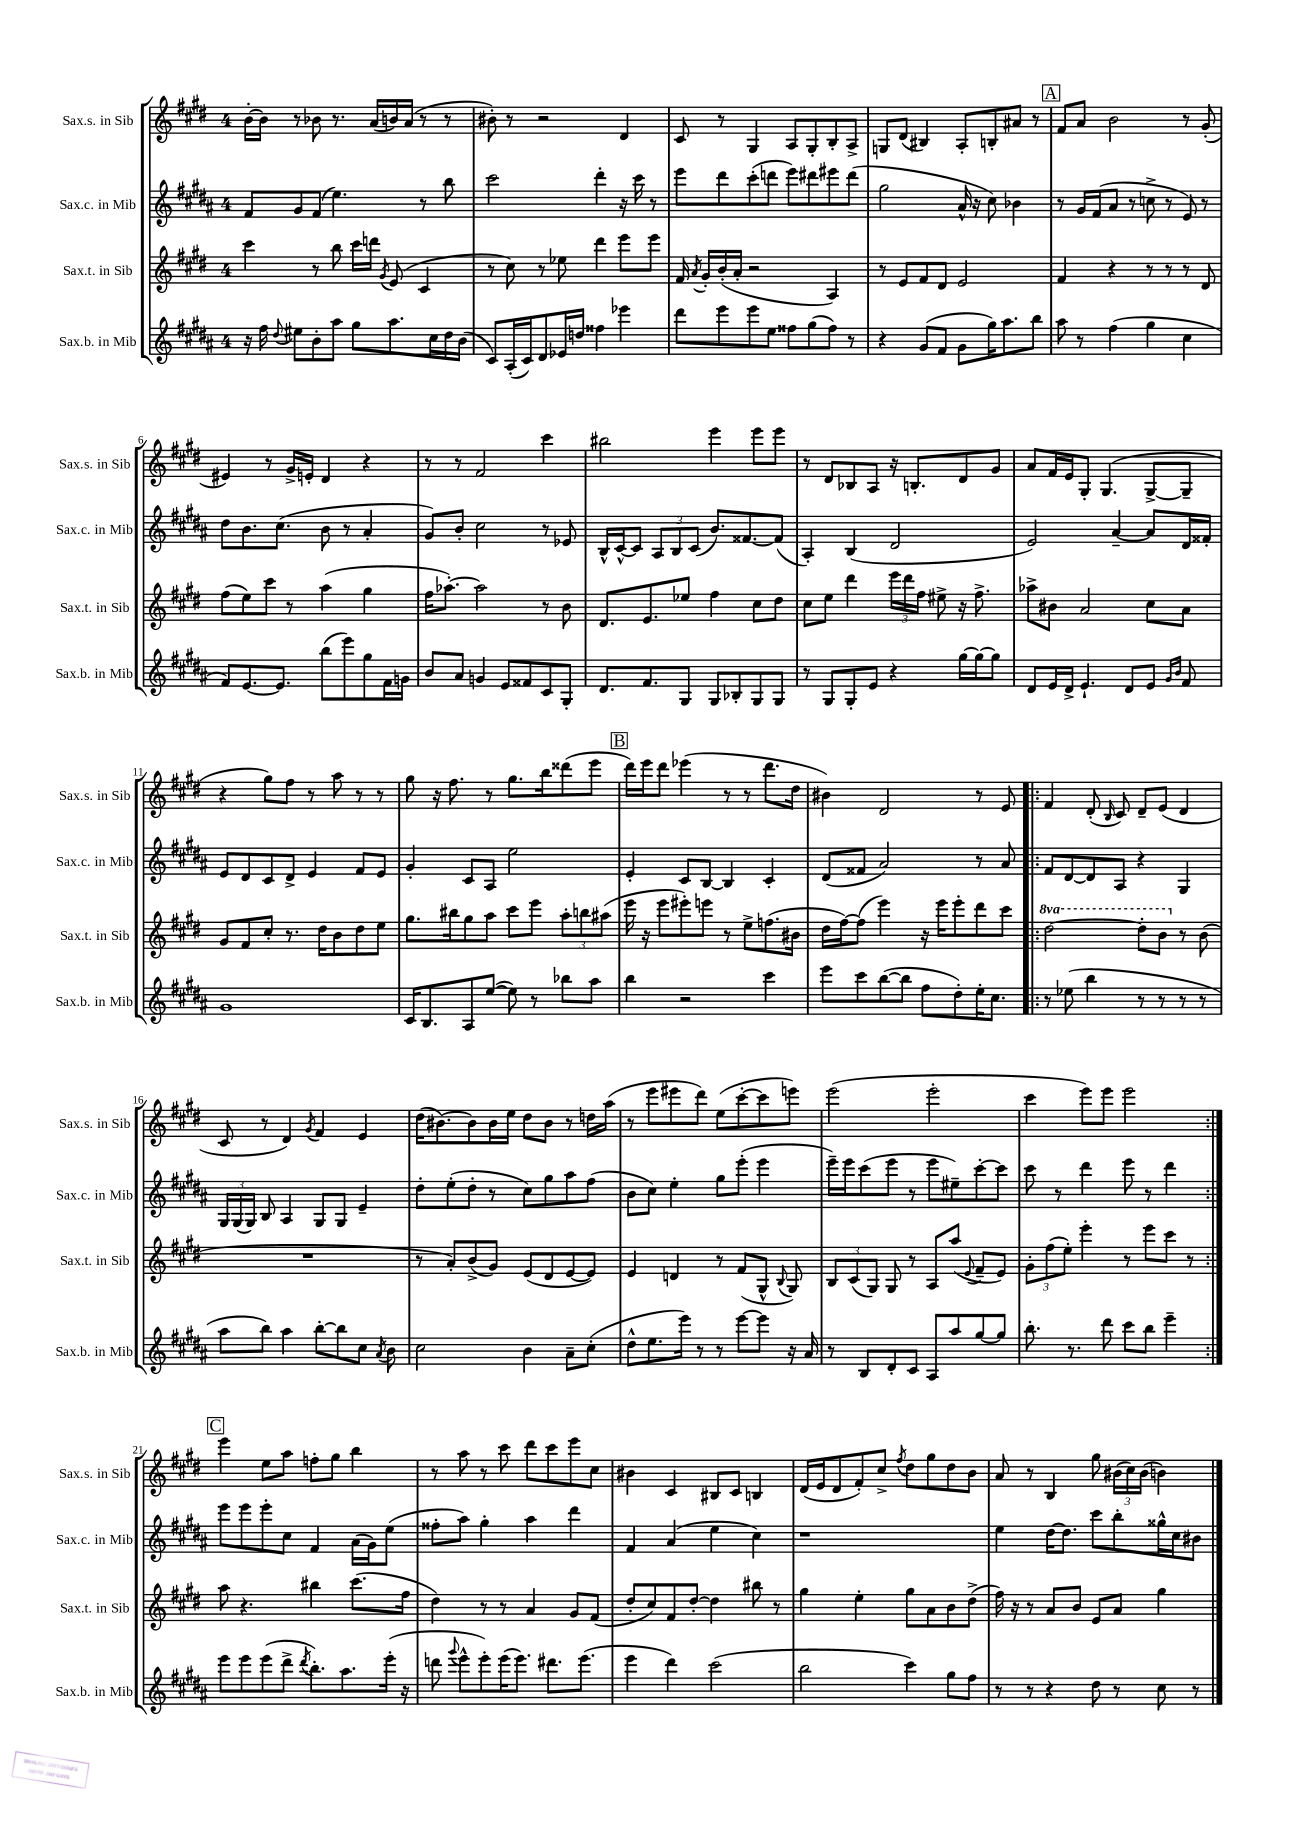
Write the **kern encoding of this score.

**kern	**kern	**kern	**kern
*staff4	*staff3	*staff2	*staff1
*clefG2	*clefG2	*clefG2	*clefG2
*k[f#c#g#d#a#]	*k[f#c#g#d#]	*k[f#c#g#d#a#]	*k[f#c#g#d#]
*M4/4	*M4/4	*M4/4	*M4/4
16r	4ccc#	8f#	[16b'
16ff#	.	.	16b]
8qqdd#	.	.	.
8ee#	.	8g#	8r
8b'	8r	(8f#	8b-
8aa#	8bb	4.ee)	8.r
8gg#	16ccc#	.	.
.	16ddd	.	(16a
.	8qg#	.	.
8.aa#	(8e	.	16b)
.	.	.	(16a
.	4c#	8r	8r
16cc#	.	.	.
16dd#	.	8bb	8r
(16b	.	.	.
=	=	=	=
8c#)	8r	2ccc#	8b#')
(16A#'	8cc#)	.	8r
16c#)	.	.	.
8d#	8r	.	2r
16e-	8ee-	.	.
16dd	.	.	.
4ff##	4ddd#	4ddd#'	.
4eee-	8eee	16r	4d#
.	.	16ccc#	.
.	8eee	8r	.
=	=	=	=
8ddd#	16f#	8eee	8c#
.	8qa	.	.
.	16g#'	.	.
8eee	(16b'	8ddd#	8r
.	16a'	.	.
8eee	2r	(8ccc#'	4G#
8ee	.	8ddd	.
8ff##	.	8eee)	8A
(8gg#	.	8ddd#	8G#'
8ff##)	4A)	8eee#	8B'
8r	.	(8ddd#	8A^
=	=	=	=
4r	8r	2gg#	8G
.	8e	.	(8d#
(8g#	8f#	.	4B#)
8f#	8d#	.	.
8g#	2e	16a#^^	8A'
.	.	16r	.
16gg#)	.	8cc#)	8B'
8.aa#	.	.	.
.	.	4b-	8a#
8bb	.	.	8r
=	=	=	=
8aa#	4f#	8r	8f#
8r	.	16g#	8a
.	.	(16f#	.
(4ff#	4r	8a#	2b
.	.	8r	.
4gg#	8r	8cc^	.
.	8r	8r	.
4cc#	8r	8e)	8r
.	8d#	8r	(8g#'
=	=	=	=
8f#)	(8ff#	8dd#	4e#)
[8.e	8ee)	8.b	.
.	8ccc#	.	8r
8.e]	.	(8.cc#	.
.	8r	.	16g#^
.	.	.	16e'
(8bb	(4aa	8b	4d#
8eee)	.	8r	.
8gg#	4gg#	4a#'	4r
16f#	.	.	.
16g	.	.	.
=	=	=	=
8b	16ff#	8g#)	8r
.	[8.aa-')	.	.
8a#	.	8b'	8r
4g	2aa-]	2cc#	2f#
8e	.	.	.
8f##	.	.	.
8c#	8r	8r	4ccc#
8G#'	8b	8e-	.
=	=	=	=
8.d#	8.d#	16B^^	2bb#
.	.	[16c#^^	.
.	.	8c#]	.
8.f#	8.e	.	.
.	.	12A#	.
.	.	12B	.
8G#	8ee-	.	.
.	.	(12c#	.
8G#	4ff#	8.b)	4eee
8B-'	.	.	.
.	.	[8.f##	.
8G#	8cc#	.	8eee
8G#	8dd#	(8f##]	8eee
=	=	=	=
8r	8cc#	4A#')	8r
8G#	8ee	.	8d#
8G#'	4ddd#	(4B	8B-
8e	.	.	8A
4r	24eee	2d#	16r
.	24ddd#	.	.
.	.	.	8.B'
.	24ff#	.	.
.	8ee#^	.	.
[16gg#	16r	.	8d#
16gg#_	8.ff#^	.	.
8gg#]	.	.	8g#
=	=	=	=
8d#	8aa-^	2e)	8a
16e	8b#	.	16f#
16d#^	.	.	16e
4.e`	2a	.	8G#'
.	.	.	(4.G#
.	.	[4a#~	.
8d#	.	.	.
8e	8cc#	8a#]	[8G#^
16qqg#	.	.	.
16qqb	.	.	.
8f#	8a	16d#	8G#~]
.	.	16f##'	.
=	=	=	=
1g#	8g#	8e	4r
.	8f#	8d#	.
.	8cc#'	8c#	8gg#)
.	8.r	8d#^	8ff#
.	.	4e	8r
.	16dd#	.	.
.	8b	.	8aa
.	8dd#	8f#	8r
.	8ee	8e	8r
=	=	=	=
16c#	8.gg#	4g#'	8gg#
8.B	.	.	.
.	.	.	16r
.	16bb#	.	8.ff#
8A#	8gg#	8c#	.
([8ee	8aa	8A#	8r
8ee])	8ccc#	2ee	8.gg#
8r	8eee	.	.
.	.	.	16bb
8bb-	12aa'	.	(8ddd##
.	12bb	.	.
8aa#	.	.	8eee
.	(12aa#	.	.
=	=	=	=
4bb	16eee	4e'	16ddd#)
.	16r	.	16eee
.	8eee	.	8ddd#
2r	8eee#')	8c#	(4eee-
.	8eee	[8B	.
.	8r	4B]	8r
.	8ee^	.	8r
4ccc#	(8.ff	4c#'	8.ddd#
.	16b#	.	16dd#
=	=	=	=
8eee	16dd#	(8d#	4b#)
.	[16ff#)	.	.
8ccc#	(8ff#]	8f##	.
([8bb	4eee)	2a#)	2d#
8bb]	.	.	.
8ff#	16r	.	.
.	16eee	.	.
8dd#')	8eee'	.	.
16ee'	8ddd#	8r	8r
8.cc#	.	.	.
.	8ccc#	8a#	8e
=!|:	=!|:	=!|:	=!|:
8r	[2ddd#	8f#	4f#
(8ee-	.	[8d#	.
4bb	.	8d#]	(8d#'
.	.	.	16qqB
.	.	8A#	8c#)
8r	8ddd#']	4r	8d#~
8r	8bb	.	(8e
8r	8r	4G#	4d#
8r	(8b	.	.
=	=	=	=
8aa#	1r	24G#	8c#
.	.	(24G#	.
.	.	24G#)	.
8bb)	.	8B	8r
4aa#	.	4A#	4d#)
.	.	.	8qg#
[8bb'	.	8G#	4f#
8bb]	.	8G#	.
8cc#	.	4e~	4e
8qa#	.	.	.
8b	.	.	.
=	=	=	=
2cc#	8r	8dd#'	(16dd#
.	.	.	[8.b#)
.	8a')	(8ee'	.
.	(8b^	8dd#'	8b#]
.	8g#)	8r	16b#
.	.	.	16ee
4b	(8e	8cc#)	8dd#
.	8d#	8gg#	8b#
8a#~	[8e	8aa#	8r
(8cc#'	8e])	(8ff#	16dd
.	.	.	(16aa
=	=	=	=
8dd#^^	4e	8b	8r
8.ee	.	8cc#)	8eee
.	4d	4ee'	8eee#
16eee)	.	.	.
8r	.	.	8ddd#)
8r	8r	8gg#	(8ee
[8eee	(8f#	(8eee'	[8ccc#'
8eee]	8G#^^	4eee	8ccc#]
.	8qqB	.	.
16r	8G#)	.	8eee)
16a#	.	.	.
=	=	=	=
8r	12B	16eee~)	(2eee
.	.	16eee	.
.	(12c#	.	.
8B	.	(8ccc#	.
.	12G#)	.	.
8d#'	8G#	8eee	.
8c#	8r	8r	.
8A#	8A	8eee	2eee'
8aa#	(8aa	8ee#~)	.
.	8qqe	.	.
[8gg#	8f#~	[8ccc#'	.
8gg#]	8e)	8ccc#]	.
=	=	=	=
8.bb'	12g#'	8ccc#	4ccc#
.	(12ff#	.	.
.	.	8r	.
.	12ee')	.	.
8.r	.	.	.
.	4eee'	4ddd#	8eee)
8ddd#	.	.	8eee
8ccc#	8r	8eee	2eee
8bb	8eee	8r	.
4eee~	8ccc#	4ddd#	.
.	8r	.	.
=:|!	=:|!	=:|!	=:|!
8eee	8aa	8eee	4eee
8eee	4.r	8eee	.
(8eee	.	8eee'	8ee
8ddd#^	.	8cc#	8aa
8qddd#	.	.	.
8.bb')	4bb#	4f#	8ff'
.	.	.	8gg#
8.aa#	.	.	.
.	(8.ccc#	(16a#	4bb
.	.	16g#)	.
(16eee'	.	(8ee	.
16r	16ff#	.	.
=	=	=	=
8ddd	4dd#)	8ff##'	8r
8qqggg#	.	.	.
8eee^^	.	8aa#)	8aa
8eee')	8r	4gg#'	8r
(16eee	8r	.	8ccc#
8.eee)	.	.	.
.	4a	4aa#	8ddd#
8.ddd#	.	.	8ccc#
.	8g#	4ddd#	8eee
(8.eee	.	.	.
.	(8f#	.	8cc#
=	=	=	=
4eee	8dd#'	4f#	4b#
.	8cc#)	.	.
4ddd#)	8f#	(4a#	4c#
.	[8dd#'	.	.
(2ccc#	4dd#]	4ee	8B#
.	.	.	8c#
.	8bb#	4cc#)	4B
.	8r	.	.
=	=	=	=
2bb	4gg#	1r	(16d#
.	.	.	16e
.	.	.	8d#
.	4ee'	.	8f#')
.	.	.	8cc#^
.	.	.	8qff#
4ccc#)	8gg#	.	8dd#
.	8a	.	8gg#
8gg#	8b	.	8dd#
8ff#	(8dd#^	.	8b
=	=	=	=
8r	16ff#)	4ee	8a
.	16r	.	.
8r	8r	.	8r
4r	8a	[16dd#	4B
.	.	8.dd#]	.
.	8b	.	.
8dd#	8e	8ccc#	8gg#
8r	8a	8bb'	(24b#
.	.	.	24cc#)
.	.	.	(24b#
8cc#	4gg#	16gg##^^	4b)
.	.	16cc#	.
8r	.	8b#	.
==	==	==	==
*-	*-	*-	*-
